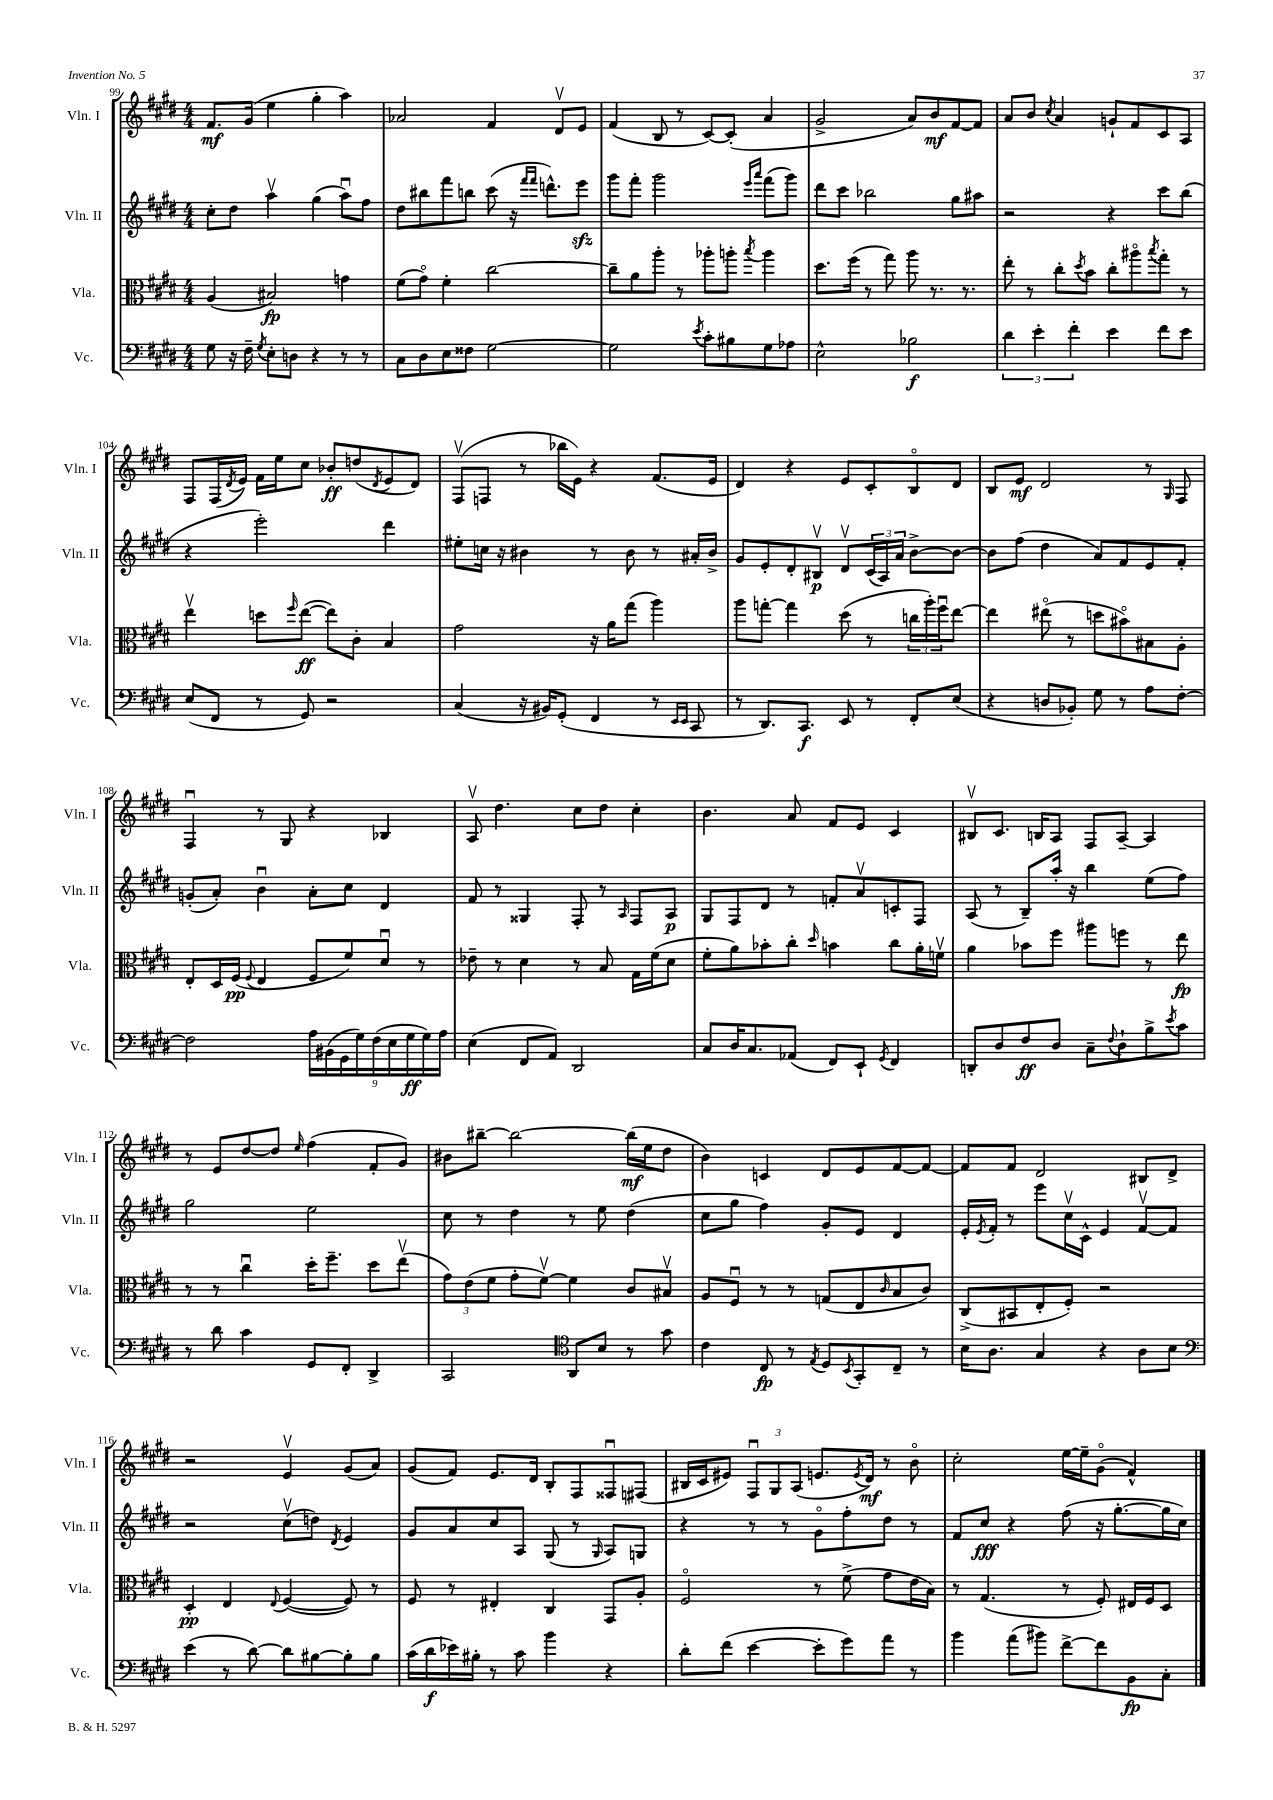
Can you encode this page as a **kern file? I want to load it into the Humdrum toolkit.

**kern	**kern	**kern	**kern
*staff4	*staff3	*staff2	*staff1
*clefF4	*clefC3	*clefG2	*clefG2
*k[f#c#g#d#]	*k[f#c#g#d#]	*k[f#c#g#d#]	*k[f#c#g#d#]
*M4/4	*M4/4	*M4/4	*M4/4
8G#	(4A	8cc#'	8.f#
16r	.	8dd#	.
16F#~	.	.	(16g#
8qG#	.	.	.
8E'	2B#)	4aav	4ee
8D	.	.	.
4r	.	(4gg#	4gg#'
8r	4g	8aau)	4aa)
8r	.	8ff#	.
=	=	=	=
8C#	(8f#	8dd#	2a-
8D#	8g#o)	8bb#	.
8E	4f#'	8fff#	.
8F##	.	8bb	.
[2G#	[2cc#	(8ccc#	4f#
.	.	16r	.
.	.	16qqfff#	.
.	.	16qqfff#	.
.	.	8.ddd^^)	.
.	.	.	8d#v
.	.	8eee	8e
=	=	=	=
2G#]	8cc#~]	8ggg#	(4f#
.	8a	8fff#'	.
.	8aa'	2ggg#	8B
.	8r	.	8r
8qe	.	.	.
8c#'	8aa-'	.	[8c#)
8B#	8aa'	.	(8c#']
.	.	16qqeee	.
.	8qbb	16qqaaa	.
8G#	4aa	(8fff#	4a
8A-	.	8ggg#)	.
=	=	=	=
2E^^	8.dd#	8ddd#	2g#^
.	.	8ccc#	.
.	(16ff#	.	.
.	8r	2bb-	.
.	8gg#)	.	.
2B-	8aa	.	8a)
.	8.r	.	8b
.	.	8gg#	[8f#
.	8.r	.	.
.	.	8aa#	8f#]
=	=	=	=
6d#	8ee'	2r	8a
.	8r	.	8b
6e'	.	.	.
.	.	.	8qcc#
.	8cc#'	.	4a
6f#'	.	.	.
.	8qdd#	.	.
.	8b	.	.
4e	8cc#'	4r	8g`
.	8aa#o	.	8f#
.	8qbb	.	.
8f#	8gg#'	8ccc#	8c#
8e	8r	(8bb	8A
=	=	=	=
(8E	4eev	4r	8F#
8FF#	.	.	(16F#
.	.	.	8qd#
.	.	.	16e)
8r	8dd	2eee')	16f#
.	.	.	16ee
.	16qqff#	.	.
8GG#)	([8ee	.	8cc#
2r	8ee])	.	8b-'
.	8c#'	.	(8dd
.	.	.	8qd#
.	4B	4ddd#	8e
.	.	.	8d#)
=	=	=	=
(4C#	2g#	8ee#'	(8F#v
.	.	16cc	8F
.	.	16r	.
16r	.	4b#	8r
16BB#)	.	.	.
(8GG#'	.	.	16bb-
.	.	.	16e)
4FF#	16r	8r	4r
.	16a	.	.
.	(8gg#	8b#	.
8r	4aa)	8r	(8.f#
16qqEE	.	.	.
16qqEE	.	.	.
8CC#	.	16a#'	.
.	.	16b#^	16e
=	=	=	=
8r	8aa	8g#	4d#)
8.DD#)	[8gg'	8e'	.
.	4gg]	8d#'	4r
8.CC#	.	.	.
.	.	8B#v	.
8EE	(8dd#	8d#v	8e
8r	8r	(24c#	8c#'
.	.	24A)	.
.	.	24a	.
8FF#'	24cc	[8b^	8Bo
.	24aa')	.	.
.	24ff#u	.	.
(8E	[8ee	8b_	8d#
=	=	=	=
4r	4ee]	8b]	8B
.	.	(8ff#	8e
8D	(8ee#o	4dd#	2d#
8BB-')	8r	.	.
8G#	8dd	8a)	.
8r	8b#o)	8f#	.
8A	8B#	8e	8r
.	.	.	16qqG#
[8F#'	8A'	8f#'	8F#
=	=	=	=
2F#]	8E'	(8g'	4F#u
.	16D#	8a')	.
.	(16F#	.	.
.	8qqF#	.	.
.	4E	4bu	8r
.	.	.	8G#
18A	8F#	8a'	4r
(18BB#	.	.	.
18GG#	.	.	.
.	8f#)	8cc#	.
18G#)	.	.	.
(18F#	.	.	.
.	8d#u	4d#	4B-
18E	.	.	.
18G#	.	.	.
.	8r	.	.
18G#)	.	.	.
18A	.	.	.
=	=	=	=
(4E	8e-~	8f#	8Av
.	8r	8r	4.dd#
8FF#	4d#	4G##	.
8AA)	.	.	.
2DD#	8r	8F#'	8cc#
.	8B	8r	8dd#
.	.	16qqA	.
.	16G#	8F#	4cc#'
.	(16f#	.	.
.	8d#	8A	.
=	=	=	=
8C#	8f#'	8G#	4.b
16D#	8a)	8F#	.
8.C#	.	.	.
.	8b-'	8d#	.
(8AA-	8cc#'	8r	8a
.	16qqdd#	.	.
8FF#)	4b	8f'	8f#
8EE`	.	8av	8e
8qGG#	.	.	.
4FF#	8cc#	8c'	4c#
.	16a'	8F#	.
.	16fv	.	.
=	=	=	=
8DD'	4a	(8A	8B#v
8D#	.	8r	8.c#
8F#	8b-	8B~)	.
.	.	.	16B
8D#	8ff#	16aa'	8A
.	.	16r	.
8C#~	8aa#	4bb	8F#
8qqF#	.	.	.
8D#`	8ff	.	[8A~
8B^	8r	(8ee	4A]
8qe	.	.	.
8c#	8ee	8ff#)	.
=	=	=	=
8r	8r	2gg#	8r
8d#	8r	.	8e
4c#	4cc#u	.	[8dd#
.	.	.	8dd#]
.	.	.	16qqee
8GG#	16dd#'	2ee	(4ff#
.	8.ff#~	.	.
8FF#'	.	.	.
4DD#^	8dd#	.	8f#'
.	(8eev	.	8g#)
=	=	=	=
2CC#	12g#)	8cc#	8b#
.	(12e	.	.
.	.	8r	[8bb#~
.	12f#	.	.
.	8g#'	4dd#	2bb#_
.	[8f#v)	.	.
*clefC4	*	*	*
8AA	4f#]	8r	.
8B	.	8ee	.
8r	8c#	(4dd#	(16bb#]
.	.	.	16ee
8g#	8B#v	.	8dd#
=	=	=	=
4c#	8A	8cc#	4b)
.	8F#u	8gg#	.
8C#	8r	4ff#)	4c
8r	8r	.	.
8qE	.	.	.
8D#	(8G	8g#'	8d#
8qBB	.	.	.
8GG#'	8E	8e	8e
.	16qqc#	.	.
8C#~	8B	4d#	[8f#
8r	8c#)	.	8f#_
=	=	=	=
16B	(8C#^	16e'	8f#]
.	.	8qe	.
8.A	.	16f#'	.
.	8BB#	8r	8f#
4G#	8E'	8eee	2d#
.	8F#')	16cc#v	.
.	.	16c#^^	.
4r	2r	4e	.
8A	.	[8f#v	8B#
8B	.	8f#]	8d#^
=	=	=	=
*clefF4	*	*	*
(4e	4D#'	2r	2r
8r	4E	.	.
[8d#)	.	.	.
.	8qqE	.	.
8d#]	([4F#	(8cc#v	4ev
[8B#	.	8dd)	.
.	.	8qd#	.
8B#']	8F#])	4e	(8g#
8B#	8r	.	8a)
=	=	=	=
(16c#	8F#	8g#	(8g#
16d#	.	.	.
16e-)	8r	8a	8f#)
16B#'	.	.	.
8r	4E#'	8cc#	8.e
8c#	.	8A	.
.	.	.	16d#
4b	4C#	(8G#	8B'
.	.	8r	8F#
.	.	16qqG#	.
4r	8GG#	8A)	8F##u
.	8A'	8G	(8F#
=	=	=	=
8d#'	2F#o	4r	16B#
.	.	.	16c#
(8f#	.	.	8e#)
[4e	.	8r	12F#u
.	.	.	12G#
.	.	8r	.
.	.	.	(12A
8e']	8r	8g#o	8.e
8g#)	(8f#^	8ff#'	.
.	.	.	8qe
.	.	.	16d#)
8a	8g#	8dd#	8r
8r	16e	8r	8bo
.	16B)	.	.
=	=	=	=
4b	8r	8f#	2cc#'
.	(4.G#	8cc#	.
(8a	.	4r	.
8b#)	.	.	.
[8f#^	8r	(8ff#	[16ee
.	.	.	16ee~]
8f#]	8F#')	16r	(8g#o
.	.	[8.gg#'	.
8BB	16E#	.	4f#^^)
.	16F#	.	.
8C#'	8D#	16gg#]	.
.	.	16cc#)	.
==	==	==	==
*-	*-	*-	*-
